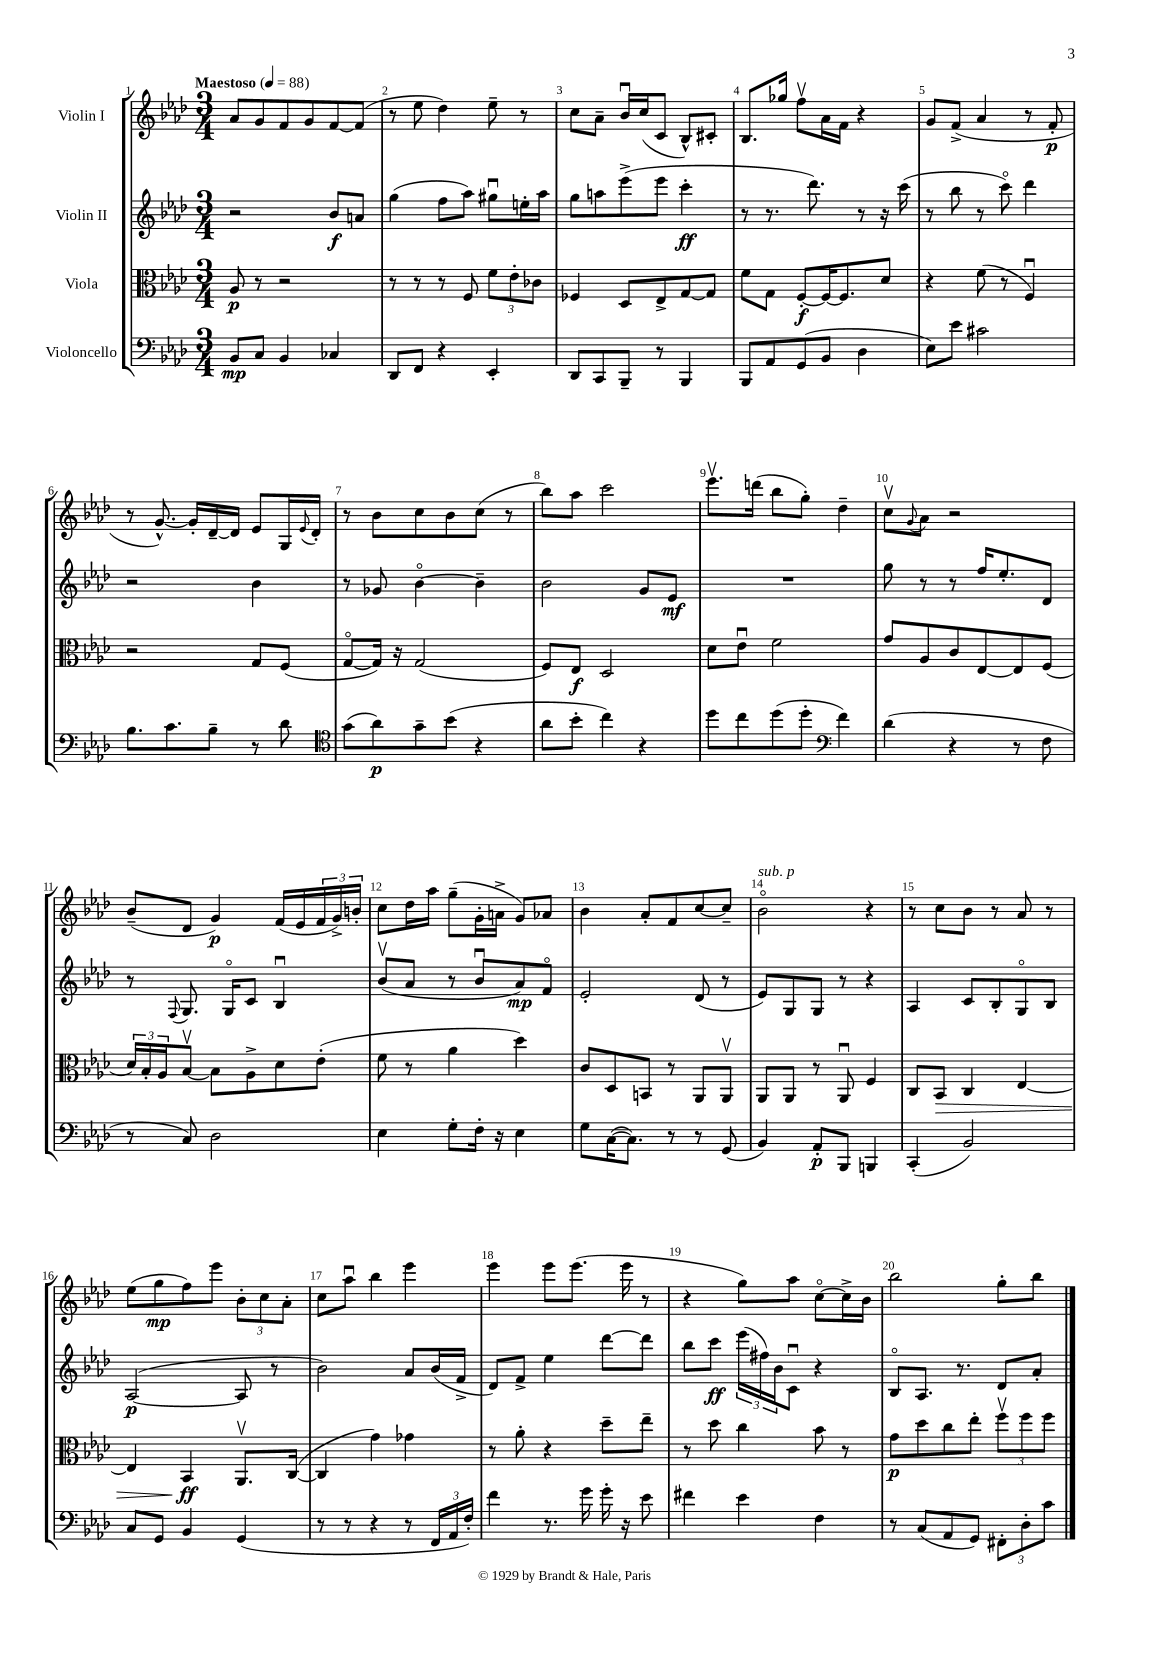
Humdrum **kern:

**kern	**dynam	**kern	**dynam	**kern	**dynam	**kern	**dynam
*part4	*part4	*part3	*part3	*part2	*part2	*part1	*part1
*staff4	*staff4	*staff3	*staff3	*staff2	*staff2	*staff1	*staff1
*I"Violoncello	*	*I"Viola	*	*I"Violin II	*	*I"Violin I	*
*clefF4	*	*clefC3	*	*clefG2	*	*clefG2	*
*k[b-e-a-d-]	*	*k[b-e-a-d-]	*	*k[b-e-a-d-]	*	*k[b-e-a-d-]	*
*M3/4	*	*M3/4	*	*M3/4	*	*M3/4	*
*MM88	*	*MM88	*	*MM88	*	*MM88	*
=1	=1	=1	=1	=1	=1	=1	=1
!	!	!	!	!	!	!LO:TX:a:B:t=Maestoso	!
8BB-/L	mp	8A-/	p	2r	.	8a-/L	.
8C/J	.	8r	.	.	.	8g/	.
4BB-/	.	2r	.	.	.	8f/	.
.	.	.	.	.	.	8g/	.
4C-X/	.	.	.	8b-/L	f	[8f/	.
.	.	.	.	8an/J	.	(8f/J]	.
=2	=2	=2	=2	=2	=2	=2	=2
8DD-/L	.	8r	.	(4gg\	.	8r	.
8FF/J	.	8r	.	.	.	8ee-\	.
4r	.	8r	.	8ff\L	.	4dd-\)	.
.	.	8F/	.	8aa-\J)	.	.	.
4EE-'/	.	12f\L	.	8gg#Xu\L	.	8ee-~\	.
.	.	12e-'\	.	.	.	.	.
.	.	.	.	16een'\L	.	8r	.
.	.	12c-X\J	.	.	.	.	.
.	.	.	.	16aa-\JJ	.	.	.
=3	=3	=3	=3	=3	=3	=3	=3
8DD-/L	.	4F-X/	.	8gg\L	.	8cc\L	.
8CC/	.	.	.	8aan\	.	8a-~\J	.
8BBB-~/J	.	8D-/L	.	(8eee-^\	.	16b-u/LL	.
.	.	.	.	.	.	(16cc/J	.
8r	.	8E-^/	.	8eee-\J	.	8c/J	.
4BBB-/	.	[8G/	.	4ccc'\	ff	8B-^^/L)	.
.	.	8G/J]	.	.	.	8c#X'/J	.
=4	=4	=4	=4	=4	=4	=4	=4
8BBB-/L	.	8f\L	.	8r	.	8.B-/L	.
8AA-/	.	8G\J	.	8.r	.	.	.
.	.	.	.	.	.	16gg-X/Jk	.
(8GG/	.	[8F'/L	f	.	.	8ffv\L	.
.	.	.	.	8.ddd-\)	.	.	.
8BB-/J	.	16F/K_	.	.	.	16a-\L	.
.	.	8.F/]	.	.	.	16f\JJ	.
4D-\	.	.	.	8r	.	4r	.
.	.	8d-/J	.	16r	.	.	.
.	.	.	.	(16ccc\	.	.	.
=5	=5	=5	=5	=5	=5	=5	=5
8E-\L)	.	4r	.	8r	.	8g/L	.
8e-\J	.	.	.	8bb-\	.	(8f^/J	.
2c#X\	.	(8f\	.	8r	.	4a-/	.
.	.	8r	.	8ccc\)	.	.	.
.	.	4Fu/)	.	4ddd-\	.	8r	.
.	.	.	.	.	.	8f'/	p
!!LO:LB:g=z
=6	=6	=6	=6	=6	=6	=6	=6
8.B-\L	.	2r	.	2r	.	8r	.
.	.	.	.	.	.	[8.g^^/)	.
8.c\	.	.	.	.	.	.	.
.	.	.	.	.	.	16g'/LL]	.
8B-~\J	.	.	.	.	.	[16d-~/	.
.	.	.	.	.	.	16d-/JJ]	.
8r	.	8G/L	.	4b-\	.	8e-/L	.
8d-\	.	(8F/J	.	.	.	16G/L	.
.	.	.	.	.	.	8qqe-/	.
.	.	.	.	.	.	16d-'/JJ	.
=7	=7	=7	=7	=7	=7	=7	=7
*clefC4	*	*	*	*	*	*	*
(8g\L	.	[8G/L	.	8r	.	8r	.
8a-\)	p	16G/Jk])	.	8g-X/	.	8b-\L	.
.	.	16r	.	.	.	.	.
8g~\	.	(2G/	.	[4b-\	.	8cc\	.
(8b-\J	.	.	.	.	.	8b-\	.
4r	.	.	.	4b-~\]	.	(8cc\J	.
.	.	.	.	.	.	8r	.
=8	=8	=8	=8	=8	=8	=8	=8
8a-\L	.	8F/L)	.	2b-\	.	8bb-\L)	.
8b-'\J	.	8E-/J	f	.	.	8aa-\J	.
4cc\)	.	2D-/	.	.	.	2ccc\	.
4r	.	.	.	8g/L	.	.	.
.	.	.	.	8e-/J	mf	.	.
=9	=9	=9	=9	=9	=9	=9	=9
8dd-\L	.	8d-\L	.	2.r	.	8.eee-v\L	.
8cc\	.	8e-u\J	.	.	.	.	.
.	.	.	.	.	.	(16dddn\Jk	.
(8dd-\	.	2f\	.	.	.	8bb-\L	.
8dd-'\J	.	.	.	.	.	8gg'\J)	.
*clefF4	*	*	*	*	*	*	*
4f\)	.	.	.	.	.	4dd-~\	.
=10	=10	=10	=10	=10	=10	=10	=10
(4d-\	.	8g/L	.	8gg\	.	8ccv\L	.
.	.	.	.	.	.	8qqg/	.
.	.	8A-/	.	8r	.	8a-\J	.
4r	.	8c/	.	8r	.	2r	.
.	.	[8E-/	.	16ff/KL	.	.	.
.	.	.	.	8.ee-'/	.	.	.
8r	.	8E-/]	.	.	.	.	.
8F\	.	(8F/J	.	8d-/J	.	.	.
!!LO:LB:g=z
=11	=11	=11	=11	=11	=11	=11	=11
8r	.	24d-/LL)	.	8r	.	(8b-~/L	.
.	.	24B-'/	.	.	.	.	.
.	.	24A-/J	.	.	.	.	.
.	.	.	.	8qqF/	.	.	.
8C/)	.	[8B-v/J	.	8.G/	.	8d-/J	.
2D-\	.	8B-\L]	.	.	.	4g/)	p
.	.	.	.	16G/KL	.	.	.
.	.	8A-^\	.	8c/J	.	.	.
.	.	8d-\	.	4B-u/	.	(16f/LL	.
.	.	.	.	.	.	16e-/	.
.	.	(8e-'\J	.	.	.	24f/	.
.	.	.	.	.	.	24g^/)	.
.	.	.	.	.	.	24bn'/JJ	.
=12	=12	=12	=12	=12	=12	=12	=12
4E-\	.	8f\	.	(8b-v/L	.	8cc\L	.
.	.	8r	.	8a-/J	.	16dd-\L	.
.	.	.	.	.	.	16aa-\JJ	.
8G'\L	.	4a-\	.	8r	.	(8gg~\L	.
16F'\Jk	.	.	.	8b-u/L	.	16g'\L	.
16r	.	.	.	.	.	16an^\JJ	.
4E-\	.	4dd-\)	.	8a-/)	mp	8g/L)	.
.	.	.	.	8f/J	.	8a-X/J	.
=13	=13	=13	=13	=13	=13	=13	=13
8G\L	.	8c/L	.	2e-'/	.	4b-\	.
([16C\K	.	8D-/	.	.	.	.	.
8.C\J])	.	.	.	.	.	.	.
.	.	8BBn/J	.	.	.	8a-'/L	.
8r	.	8r	.	.	.	8f/	.
8r	.	8AA-/L	.	(8d-/	.	[8cc/	.
(8GG/	.	8AA-v/J	.	8r	.	8cc~/J]	.
=14	=14	=14	=14	=14	=14	=14	=14
!	!	!	!	!	!	!LO:TX:a:i:t=sub. p	!
4BB-/)	.	8AA-/L	.	8e-/L)	.	2b-\	.
.	.	8AA-/J	.	8G/	.	.	.
8AA-'/L	p	8r	.	8G/J	.	.	.
8BBB-/J	.	8AA-u/	.	8r	.	.	.
4BBBn/	.	4F/	.	4r	.	4r	.
=15	=15	=15	=15	=15	=15	=15	=15
(4CC'/	.	8C/L	.	4A-/	.	8r	.
!	!	!	!LO:HP:b	!	!	!	!
.	.	8BB-/J	>	.	.	8cc\L	.
2BB-/)	.	4C/	.	8c/L	.	8b-\J	.
.	.	.	.	8B-'/	.	8r	.
.	.	[4E-/	.	8G/	.	8a-/	.
.	.	.	.	8B-/J	.	8r	.
!!LO:LB:g=z
=16	=16	=16	=16	=16	=16	=16	=16
8C/L	.	4E-/]	.	([2A-/	p	(8ee-\L	.
8GG/J	.	.	.	.	.	8gg\	mp
4BB-/	.	4BB-/	ff	.	.	8ff\)	.
.	.	.	.	.	.	8eee-\J	.
(4GG/	.	8.AA-v/L	]	8A-/]	.	12b-'\L	.
.	.	.	.	.	.	12cc\	.
.	.	.	.	8r	.	.	.
.	.	.	.	.	.	12a-'\J	.
.	.	([16C/Jk	.	.	.	.	.
=17	=17	=17	=17	=17	=17	=17	=17
8r	.	4C/]	.	2b-\)	.	8cc\L	.
8r	.	.	.	.	.	8aa-u\J	.
4r	.	4g\)	.	.	.	4bb-\	.
8r	.	4g-X\	.	8a-/L	.	4eee-\	.
24FF/LL	.	.	.	(16b-/L	.	.	.
24AA-/	.	.	.	.	.	.	.
.	.	.	.	16f^/JJ	.	.	.
24F'/JJ)	.	.	.	.	.	.	.
=18	=18	=18	=18	=18	=18	=18	=18
4f\	.	8r	.	8d-/L)	.	4eee-\	.
.	.	8a-'\	.	8f^/J	.	.	.
8.r	.	4r	.	4ee-\	.	8eee-\L	.
.	.	.	.	.	.	(8.eee-\J	.
16g\	.	.	.	.	.	.	.
16g'\	.	8dd-~\L	.	[8ddd-\L	.	.	.
16r	.	.	.	.	.	16eee-\	.
8e-\	.	8ee-~\J	.	8ddd-\J]	.	8r	.
=19	=19	=19	=19	=19	=19	=19	=19
4f#X\	.	8r	.	8bb-\L	.	4r	.
.	.	8dd-\	.	8ccc\J	ff	.	.
4e-\	.	4cc\	.	(24eee-\LL	.	8gg\L)	.
.	.	.	.	24ff#X\)	.	.	.
.	.	.	.	24b-\J	.	.	.
.	.	.	.	8cu\J	.	8aa-\J	.
4F\	.	8b-\	.	4r	.	[8cc\L	.
.	.	8r	.	.	.	16cc^\L]	.
.	.	.	.	.	.	16b-\JJ	.
=20	=20	=20	=20	=20	=20	=20	=20
8r	.	8g\L	p	8B-/L	.	2bb-\	.
(8C/L	.	8dd-\	.	8.A-/J	.	.	.
8AA-/	.	8cc\	.	.	.	.	.
.	.	.	.	8.r	.	.	.
8GG/J)	.	8ee-'\J	.	.	.	.	.
12FF#X'\L	.	12ffv\L	.	8d-/L	.	8gg'\L	.
12D-'\	.	12ff\	.	.	.	.	.
.	.	.	.	8a-'/J	.	8bb-\J	.
12c\J	.	12ff\J	.	.	.	.	.
==	==	==	==	==	==	==	==
*-	*-	*-	*-	*-	*-	*-	*-
